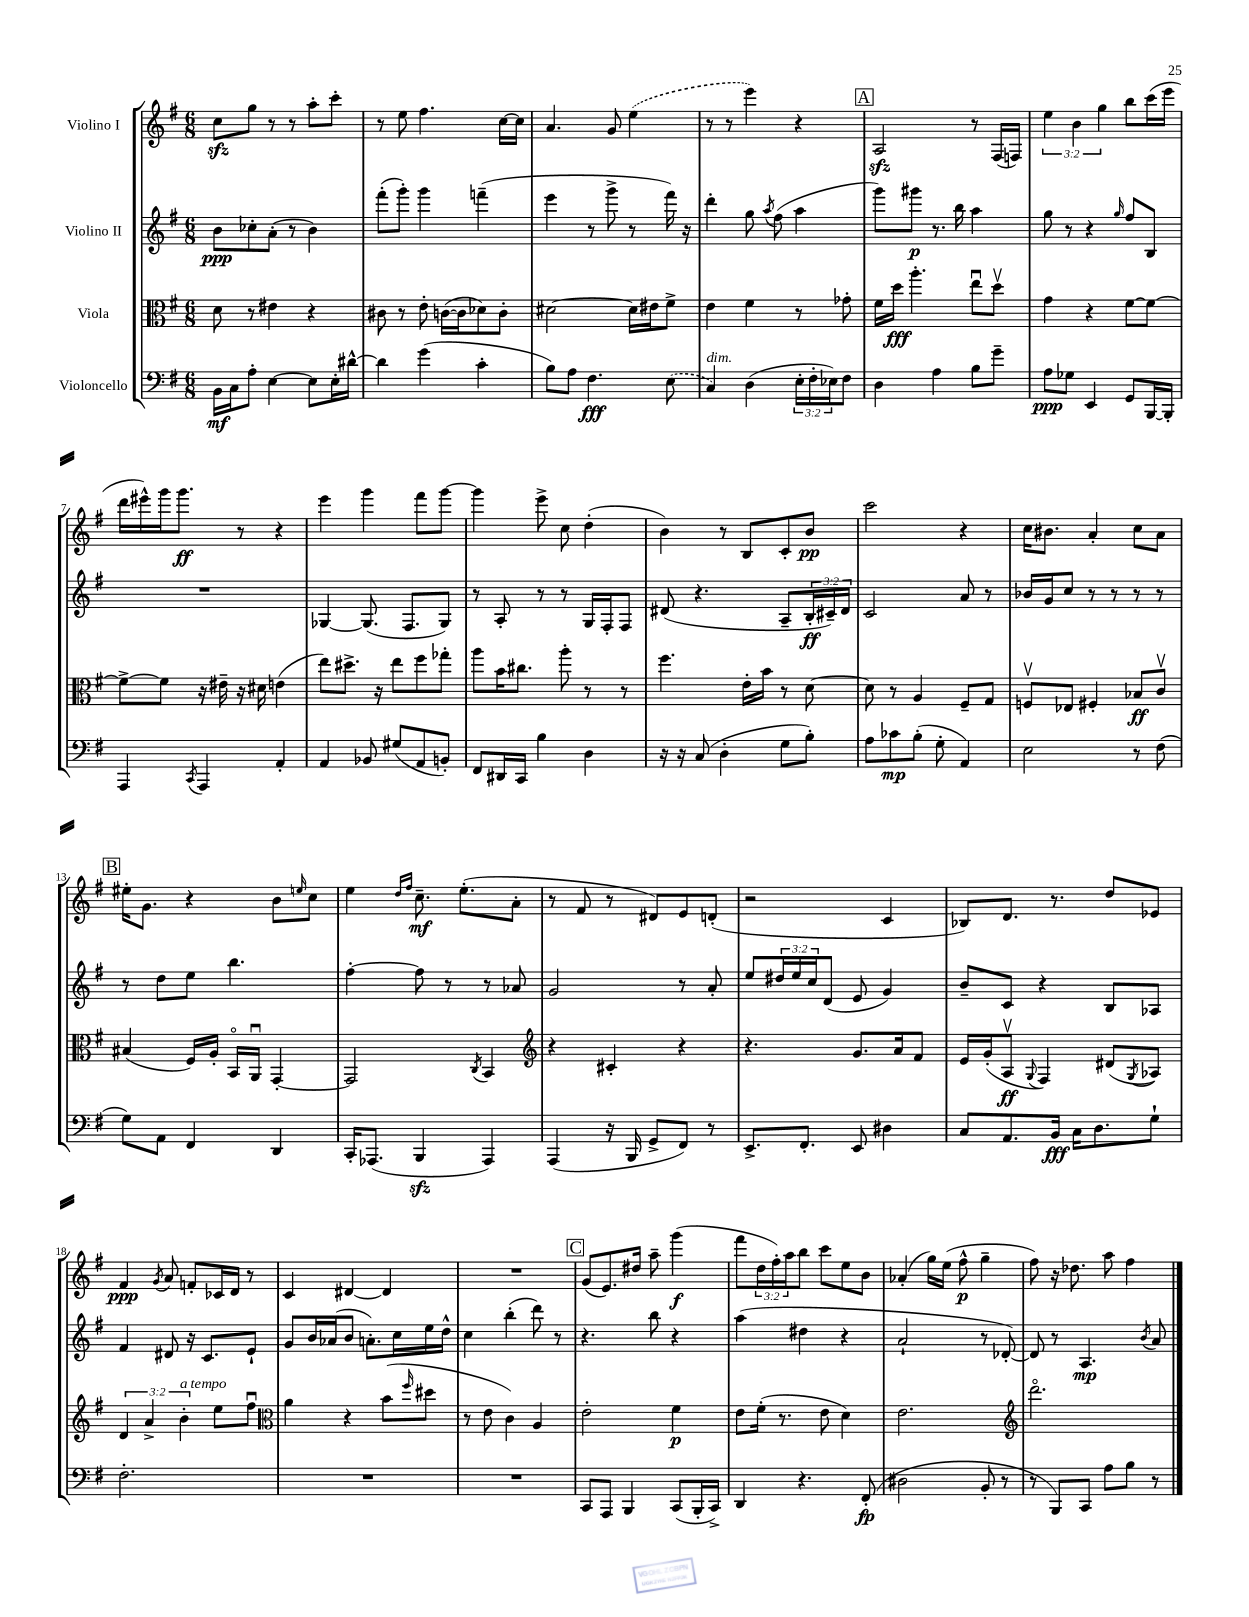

**kern	**dynam	**kern	**dynam	**kern	**dynam	**kern	**dynam
*part4	*part4	*part3	*part3	*part2	*part2	*part1	*part1
*staff4	*staff4	*staff3	*staff3	*staff2	*staff2	*staff1	*staff1
*I"Violoncello	*	*I"Viola	*	*I"Violino II	*	*I"Violino I	*
*clefF4	*	*clefC3	*	*clefG2	*	*clefG2	*
*k[f#]	*	*k[f#]	*	*k[f#]	*	*k[f#]	*
*M6/8	*	*M6/8	*	*M6/8	*	*M6/8	*
=1	=1	=1	=1	=1	=1	=1	=1
16BB\LL	mf	8d\	.	8b\L	ppp	8cczz\L	.
16C\J	.	.	.	.	.	.	.
8A'\J	.	8r	.	8cc-X'\	.	8gg\J	.
[4E\	.	4e#X\	.	(8a'\J	.	8r	.
.	.	.	.	8r	.	8r	.
8E\L]	.	4r	.	4b\)	.	8aa'\L	.
16E'\L	.	.	.	.	.	8ccc'\J	.
[16d#X^^\JJ	.	.	.	.	.	.	.
=2	=2	=2	=2	=2	=2	=2	=2
4d#\]	.	8c#X\	.	(8fff#'\L	.	8r	.
.	.	8r	.	8ggg'\J)	.	8ee\	.
(4g\	.	8e'\	.	4ggg\	.	4.ff#\	.
.	.	([16cn\LL	.	.	.	.	.
.	.	16c\J]	.	.	.	.	.
4c'\	.	8d-X\)	.	(4fffn~\	.	.	.
.	.	8c'\J	.	.	.	[16cc\LL	.
.	.	.	.	.	.	16cc\JJ]	.
=3	=3	=3	=3	=3	=3	=3	=3
8B\L)	.	[2d#X\	.	4eee\	.	4.a/	.
8A\J	.	.	.	.	.	.	.
4.F#\	fff	.	.	8r	.	.	.
.	.	.	.	8ggg^\	.	8g/	.
.	.	16d#\LL]	.	8r	.	(4ee\	.
.	.	16e#X\J	.	.	.	.	.
(8E\	.	8f#^\J	.	16fff#\)	.	.	.
.	.	.	.	16r	.	.	.
=4	=4	=4	=4	=4	=4	=4	=4
!LO:TX:a:i:t=dim.	!	!	!	!	!	!	!
4C/)	.	4e\	.	4ddd'\	.	8r	.
.	.	.	.	.	.	8r	.
(4D\	.	4f#\	.	8gg\	.	4eee\)	.
.	.	.	.	8qaa/	.	.	.
.	.	.	.	(8ff#\	.	.	.
24E'\LL	.	8r	.	4aa\	.	4r	.
24F#'\	.	.	.	.	.	.	.
24E-X\J)	.	.	.	.	.	.	.
8F#\J	.	8g-X'\	.	.	.	.	.
!!LO:REH:place=s1:t=A
=5	=5	=5	=5	=5	=5	=5	=5
4D\	.	16f#\LL	.	8ggg\L)	.	2Azz/	.
.	.	16dd\JJ	fff	.	.	.	.
.	.	4.aa'\	.	8ggg#X\J	p	.	.
4A\	.	.	.	8.r	.	.	.
.	.	.	.	16bb\	.	.	.
8B\L	.	8eeu\L	.	4aa\	.	8r	.
8g~\J	.	8ddv\J	.	.	.	(16F#/LL	.
.	.	.	.	.	.	16Fn/JJ)	.
=6	=6	=6	=6	=6	=6	=6	=6
8A\L	ppp	4g\	.	8gg\	.	6ee\	.
8G-X\J	.	.	.	8r	.	.	.
.	.	.	.	.	.	6b\	.
4EE/	.	4r	.	4r	.	.	.
.	.	.	.	.	.	6gg\	.
.	.	.	.	16qqgg/	.	.	.
8GG/L	.	[8f#\L	.	8ff#/L	.	8bb\L	.
[16BBB/L	.	8f#\J_	.	8B/J	.	(16ccc\L	.
16BBB'/JJ]	.	.	.	.	.	16eee\JJ	.
!!LO:LB:g=z
=7	=7	=7	=7	=7	=7	=7	=7
4AAA/	.	8f#^\L_	.	2.r	.	16ddd\LL	.
.	.	.	.	.	.	16eee#X^^\)	.
.	.	8f#\J]	.	.	.	16ggg\J	.
.	.	.	.	.	.	8.ggg\J	ff
8qCC/	.	.	.	.	.	.	.
4AAA/	.	16r	.	.	.	.	.
.	.	16e#X~\	.	.	.	.	.
.	.	16r	.	.	.	8r	.
.	.	16d#X\	.	.	.	.	.
4AA'/	.	(4en\	.	.	.	4r	.
=8	=8	=8	=8	=8	=8	=8	=8
4AA/	.	8ee\L)	.	[4G-X/	.	4eee\	.
.	.	8.dd#X^\J	.	.	.	.	.
8BB-X/	.	.	.	(8.G-/]	.	4ggg\	.
.	.	16r	.	.	.	.	.
(8G#X/L	.	8ee\L	.	.	.	.	.
.	.	.	.	8.F#/L	.	.	.
8AA/	.	8ff#\	.	.	.	8fff#\L	.
8BBn'/J)	.	8gg-X'\J	.	8G-/J)	.	[8ggg\J	.
=9	=9	=9	=9	=9	=9	=9	=9
8FF#/L	.	8aa\L	.	8r	.	4ggg\]	.
16DD#X/L	.	16b\K	.	8A'/	.	.	.
16CC/JJ	.	8.cc#X\J	.	.	.	.	.
4B\	.	.	.	8r	.	8eee^\	.
.	.	8aa'\	.	8r	.	8cc\	.
4D\	.	8r	.	16G/LL	.	(4dd'\	.
.	.	.	.	16F#'/J	.	.	.
.	.	8r	.	8F#/J	.	.	.
=10	=10	=10	=10	=10	=10	=10	=10
16r	.	4.ff#\	.	(8d#X/	.	4b\)	.
16r	.	.	.	.	.	.	.
(8C/	.	.	.	4.r	.	.	.
4D'\	.	.	.	.	.	8r	.
.	.	16e'\LL	.	.	.	8B/L	.
.	.	16b\JJ	.	.	.	.	.
8G\L	.	8r	.	8A~/L	.	8c'/	.
8B'\J)	.	[8d\	.	24B'/L	ff	8b/J	pp
.	.	.	.	24c#X~/)	.	.	.
.	.	.	.	24d#/JJ	.	.	.
=11	=11	=11	=11	=11	=11	=11	=11
8A\L	.	8d\]	.	2c/	.	2ccc\	.
8c-X\	mp	8r	.	.	.	.	.
(8B'\J	.	4A/	.	.	.	.	.
8G'\	.	.	.	.	.	.	.
4AA/)	.	8F#~/L	.	8a/	.	4r	.
.	.	8G/J	.	8r	.	.	.
=12	=12	=12	=12	=12	=12	=12	=12
2E\	.	8Fnv/L	.	16b-X/LL	.	16cc\KL	.
.	.	.	.	16g/J	.	8.b#X\J	.
.	.	8E-X/J	.	8cc/J	.	.	.
.	.	4F#X'/	.	8r	.	4a'/	.
.	.	.	.	8r	.	.	.
8r	.	8B-X/L	ff	8r	.	8cc\L	.
(8F#\	.	8cv/J	.	8r	.	8a\J	.
!!LO:LB:g=z
!!LO:REH:place=s1:t=B
=13	=13	=13	=13	=13	=13	=13	=13
8G\L)	.	(4B#X/	.	8r	.	16ee#X'\KL	.
.	.	.	.	.	.	8.g\J	.
8AA\J	.	.	.	8dd\L	.	.	.
4FF#/	.	16F#/LL)	.	8ee\J	.	4r	.
.	.	16A'/JJ	.	.	.	.	.
.	.	16BB/LL	.	4.bb\	.	.	.
.	.	16AAu/JJ	.	.	.	.	.
4DD/	.	[4GG'/	.	.	.	8b\L	.
.	.	.	.	.	.	16qqeen/	.
.	.	.	.	.	.	8cc\J	.
=14	=14	=14	=14	=14	=14	=14	=14
16CC'/KL	.	2GG/]	.	[4ff#'\	.	4ee\	.
(8.AAA-X/J	.	.	.	.	.	.	.
.	.	.	.	.	.	16qqdd/LL	.
.	.	.	.	.	.	16qqff#/JJ	.
4BBBzz/	.	.	.	8ff#\]	.	8.cc~\	mf
.	.	.	.	8r	.	.	.
.	.	.	.	.	.	(8.ee'\L	.
.	.	8qC/	.	.	.	.	.
4AAA-/)	.	4BB/	.	8r	.	.	.
.	.	.	.	8a-X/	.	8a'\J	.
=15	=15	=15	=15	=15	=15	=15	=15
*	*	*clefG2	*	*	*	*	*
(4AAA/	.	4r	.	2g/	.	8r	.
.	.	.	.	.	.	8f#/	.
16r	.	4c#X'/	.	.	.	8r	.
16BBB/	.	.	.	.	.	.	.
8GG^/L	.	.	.	.	.	8d#X/L)	.
8FF#/J)	.	4r	.	8r	.	8e/	.
8r	.	.	.	8a'/	.	(8dn'/J	.
=16	=16	=16	=16	=16	=16	=16	=16
8.EE^/L	.	4.r	.	8ee/L	.	2r	.
.	.	.	.	24dd#X/L	.	.	.
.	.	.	.	24ee/	.	.	.
8.FF#'/J	.	.	.	.	.	.	.
.	.	.	.	24cc/J	.	.	.
.	.	.	.	(8d/J	.	.	.
8EE/	.	8.g/L	.	8e/	.	.	.
4D#X\	.	.	.	4g/)	.	4c/	.
.	.	16a/k	.	.	.	.	.
.	.	8f#/J	.	.	.	.	.
=17	=17	=17	=17	=17	=17	=17	=17
8C/L	.	16e/LL	.	8b~/L	.	8B-X/L)	.
.	.	(16g'/J	.	.	.	.	.
8.AA/	.	8Av/J	ff	8c/J	.	8.d/J	.
.	.	8qqG/	.	.	.	.	.
.	.	4F#/)	.	4r	.	.	.
16BB/Jk	fff	.	.	.	.	8.r	.
16C\KL	.	.	.	.	.	.	.
8.D\	.	.	.	.	.	.	.
.	.	(8d#X/L	.	8B/L	.	8dd/L	.
.	.	8qG/	.	.	.	.	.
8G`\J	.	8A-X/J)	.	8A-X/J	.	8e-X/J	.
!!LO:LB:g=z
=18	=18	=18	=18	=18	=18	=18	=18
2.F#'\	.	6d/	.	4f#/	.	4f#/	ppp
.	.	6a^/	.	.	.	.	.
.	.	.	.	.	.	8qg/	.
.	.	.	.	8d#X/	.	8a/	.
!	!	!LO:TX:a:i:t=a tempo	!	!	!	!	!
.	.	6b'\	.	.	.	.	.
.	.	.	.	16r	.	8fn'/L	.
.	.	.	.	8.c/L	.	.	.
.	.	8ee\L	.	.	.	16c-X/L	.
.	.	.	.	.	.	16d/JJ	.
.	.	8ff#u\J	.	8e`/J	.	8r	.
=19	=19	=19	=19	=19	=19	=19	=19
*	*	*clefC3	*	*	*	*	*
2.r	.	4a\	.	8g/L	.	4c/	.
.	.	.	.	16b/L	.	.	.
.	.	.	.	(16a-X/J	.	.	.
.	.	4r	.	8b/J	.	[4d#X/	.
.	.	.	.	8.an'\L)	.	.	.
.	.	(8b\L	.	.	.	4d#/]	.
.	.	.	.	16cc\L	.	.	.
.	.	16qqff#/	.	.	.	.	.
.	.	8dd#X\J	.	16ee\	.	.	.
.	.	.	.	16dd^^\JJ	.	.	.
=20	=20	=20	=20	=20	=20	=20	=20
2.r	.	8r	.	4cc\	.	2.r	.
.	.	8e\	.	.	.	.	.
.	.	4c\)	.	(4bb'\	.	.	.
.	.	4A/	.	8ddd\)	.	.	.
.	.	.	.	8r	.	.	.
!!LO:REH:place=s1:t=C
=21	=21	=21	=21	=21	=21	=21	=21
8CC/L	.	2e'\	.	4.r	.	(8g/L	.
8AAA/J	.	.	.	.	.	8.e/)	.
4BBB/	.	.	.	.	.	.	.
.	.	.	.	.	.	16dd#X/Jk	.
.	.	.	.	8bb\	.	8aa~\	.
(8CC/L	.	4f#\	p	4r	.	(4ggg\	f
16BBB'/L	.	.	.	.	.	.	.
16CC^/JJ)	.	.	.	.	.	.	.
=22	=22	=22	=22	=22	=22	=22	=22
4DD/	.	8e\L	.	(4aa\	.	8fff#\L	.
.	.	(16f#'\Jk	.	.	.	24dd\L	.
.	.	.	.	.	.	24ff#'\)	.
.	.	8.r	.	.	.	.	.
.	.	.	.	.	.	24aa\J	.
4.r	.	.	.	4dd#X\	.	8bb\J	.
.	.	8e\	.	.	.	8ccc\L	.
.	.	4d\)	.	4r	.	8ee\	.
(8FF#'/	fp	.	.	.	.	8b\J	.
=23	=23	=23	=23	=23	=23	=23	=23
2D#X\	.	2.e\	.	2a`/	.	(4a-X'/	.
.	.	.	.	.	.	16gg\LL)	.
.	.	.	.	.	.	(16ee\JJ	.
.	.	.	.	.	.	8ff#^^\	p
8BB'/	.	.	.	8r	.	4gg~\	.
8r	.	.	.	[8d-X'/)	.	.	.
=24	=24	=24	=24	=24	=24	=24	=24
*	*	*clefG2	*	*	*	*	*
8r	.	2.ddd\	.	8d-/]	.	8ff#\)	.
8BBB/L)	.	.	.	8r	.	16r	.
.	.	.	.	.	.	8.dd-X\	.
8CC/J	.	.	.	4.A/	mp	.	.
8A\L	.	.	.	.	.	8aa\	.
8B\J	.	.	.	.	.	4ff#\	.
.	.	.	.	8qb/	.	.	.
8r	.	.	.	8a/	.	.	.
==	==	==	==	==	==	==	==
*-	*-	*-	*-	*-	*-	*-	*-
